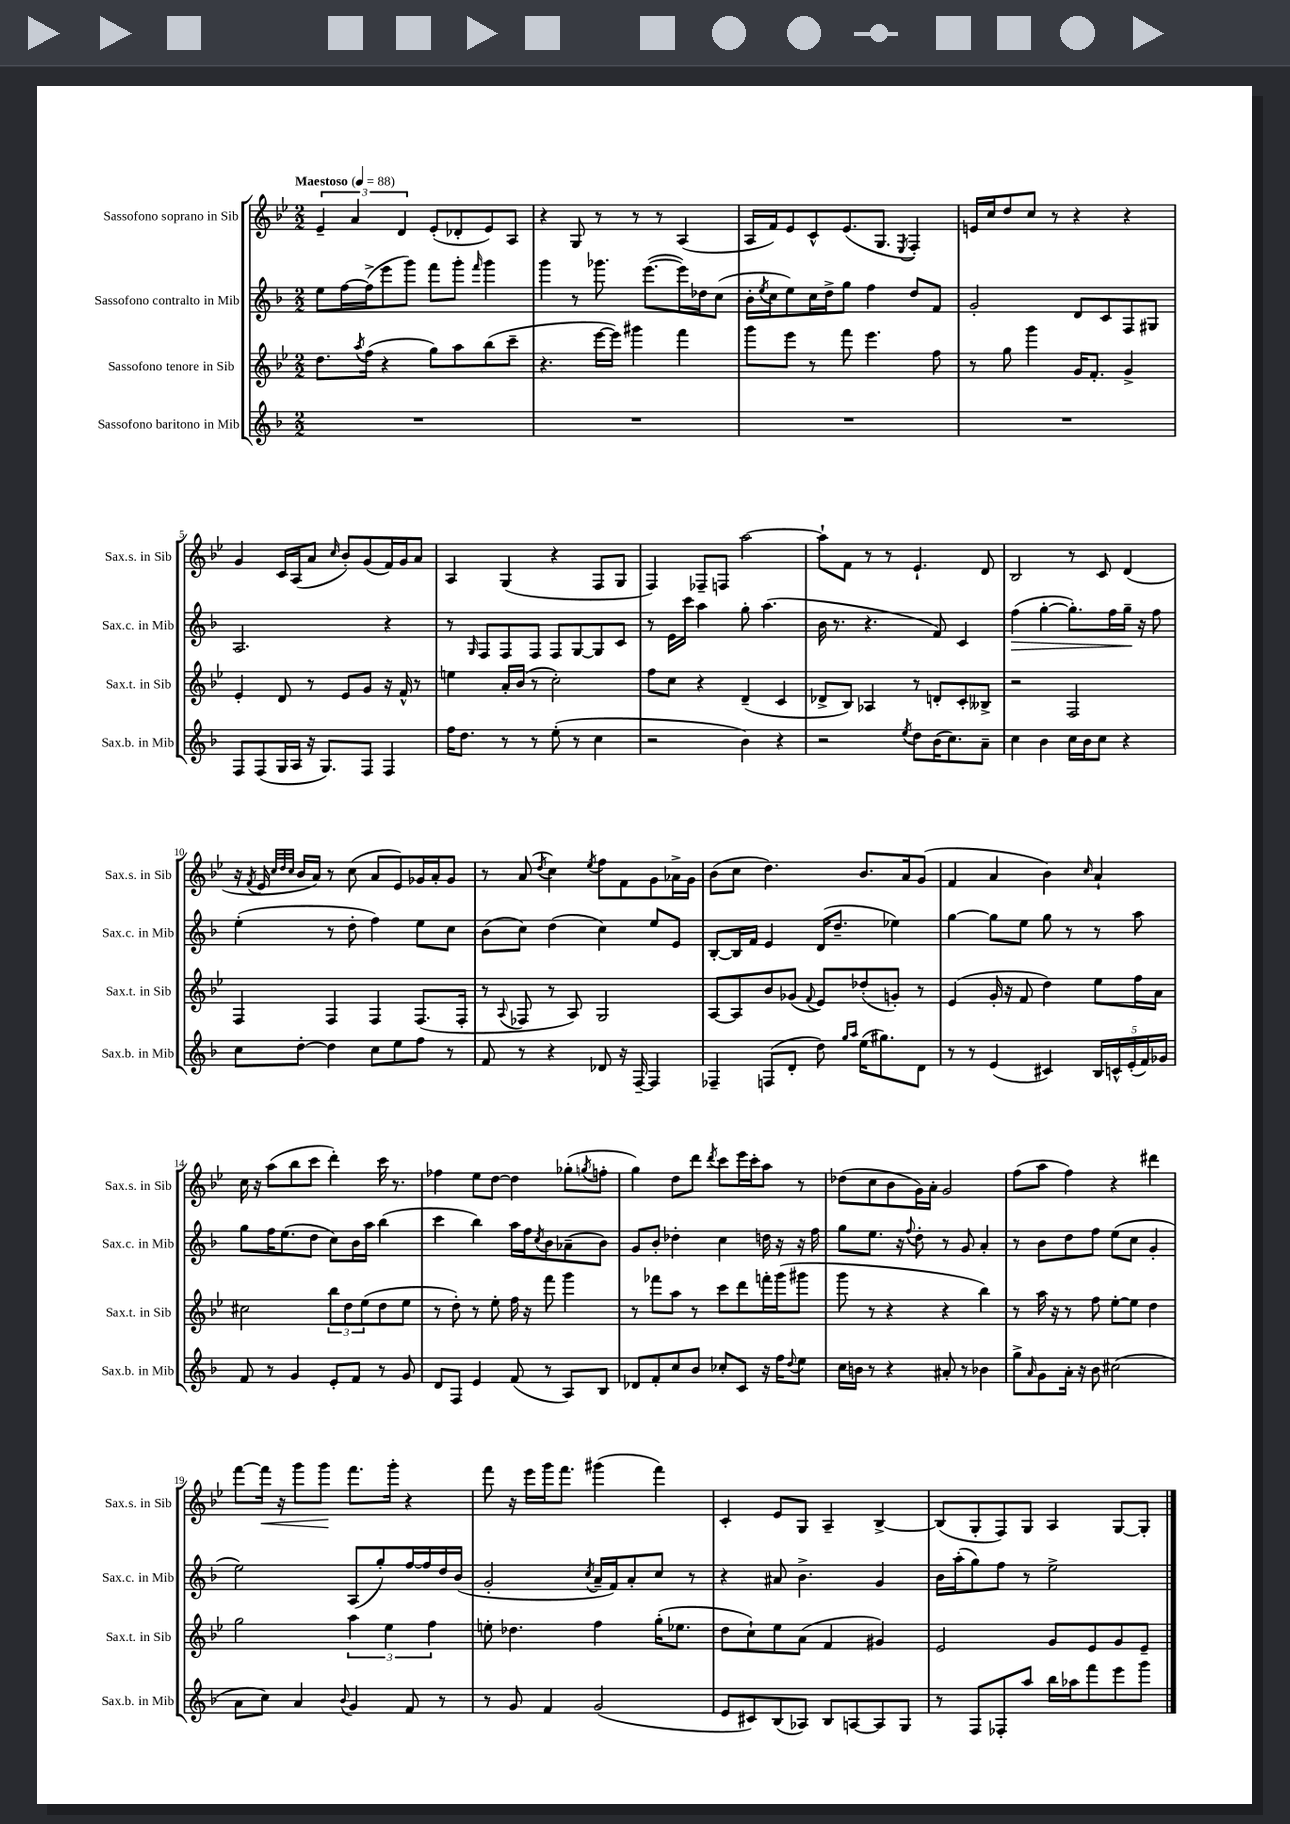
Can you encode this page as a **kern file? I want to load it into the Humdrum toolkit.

**kern	**kern	**kern	**dynam	**kern	**dynam
*part4	*part3	*part2	*part2	*part1	*part1
*staff4	*staff3	*staff2	*staff2	*staff1	*staff1
*I"Sassofono baritono in Mib	*I"Sassofono tenore in Sib	*I"Sassofono contralto in Mib	*	*I"Sassofono soprano in Sib	*
*I'Sax.b. in Mib	*I'Sax.t. in Sib	*I'Sax.c. in Mib	*	*I'Sax.s. in Sib	*
*clefG2	*clefG2	*clefG2	*	*clefG2	*
*k[b-]	*k[b-e-]	*k[b-]	*	*k[b-e-]	*
*M2/2	*M2/2	*M2/2	*	*M2/2	*
*MM88	*MM88	*MM88	*	*MM88	*
=1	=1	=1	=1	=1	=1
!	!	!	!	!LO:TX:a:B:t=Maestoso	!
1r	8.dd\L	8ee\L	.	6e-~/	.
.	.	[16ff\L	.	.	.
.	.	.	.	6a/	.
.	8qaa/	.	.	.	.
.	(16ff\Jk	(16ff^\J]	.	.	.
.	4r	8eee\	.	.	.
.	.	.	.	6d/	.
.	.	8ggg\J)	.	.	.
.	8gg\L)	8fff\L	.	(8e-'/L	.
.	8aa\	8ggg'\J	.	8d-X'/	.
.	.	16qqfff/	.	.	.
.	(8bb-\	4ggg\	.	8e-/)	.
.	8ccc~\J	.	.	8A/J	.
=2	=2	=2	=2	=2	=2
1r	4.r	4ggg\	.	4r	.
.	.	8r	.	8G/	.
.	[16eee-\LL	8.ggg-X\	.	8r	.
.	16eee-\JJ])	.	.	.	.
.	4ggg#X\	.	.	8r	.
.	.	([8.eee\L	.	.	.
.	.	.	.	8r	.
.	4fff\	16eee\L])	.	(4A/	.
.	.	16dd-X\J	.	.	.
.	.	(8cc\J	.	.	.
=3	=3	=3	=3	=3	=3
1r	8ggg\L	16b-'\LL	.	16A/LL	.
.	.	8qee/	.	.	.
.	.	16cc\J	.	16f/J)	.
.	8eee-\J	8ee\)	.	8e-/	.
.	8r	16cc\L	.	8c^^/	.
.	.	16dd^\J	.	.	.
.	8fff\	8gg\J	.	(8.e-/	.
.	4.eee-\	4ff\	.	.	.
.	.	.	.	8.G/J	.
.	.	.	.	8qE-/	.
.	.	8dd/L	.	4F'/)	.
.	8ff\	8f/J	.	.	.
=4	=4	=4	=4	=4	=4
1r	8r	2g'/	.	16en/LL	.
.	.	.	.	16cc/J	.
.	8gg\	.	.	8dd/	.
.	4ggg\	.	.	8cc/J	.
.	.	.	.	8r	.
.	16g/KL	8d/L	.	4r	.
.	8.f'/J	.	.	.	.
.	.	8c/	.	.	.
.	4g^/	8F/	.	4r	.
.	.	8G#X/J	.	.	.
!!LO:LB:g=z
=5	=5	=5	=5	=5	=5
8F/L	4e-'/	2.A/	.	4g/	.
(8F/	.	.	.	.	.
16G/L	8d/	.	.	16c/LL	.
16A/JJ	.	.	.	(16A/J	.
16r	8r	.	.	8a/J	.
8.G/L)	.	.	.	.	.
.	.	.	.	16qqcc/	.
.	8e-/L	.	.	8b-'/L)	.
8F/J	8g/J	.	.	(8g/	.
4F/	16r	4r	.	16f/L)	.
.	16f^^/	.	.	16g/J	.
.	8r	.	.	8a/J	.
=6	=6	=6	=6	=6	=6
16ff\KL	4een\	8r	.	4A/	.
8.dd\J	.	.	.	.	.
.	.	16qqG/	.	.	.
.	.	8F/L	.	.	.
8r	16a'/LL	8F/	.	(4G/	.
.	(16b-/JJ	.	.	.	.
8r	8r	8F/J	.	.	.
(8ee'\	2cc'\)	8F/L	.	4r	.
8r	.	[8G/	.	.	.
4cc\	.	8G/]	.	8F/L	.
.	.	8c/J	.	8G/J	.
=7	=7	=7	=7	=7	=7
2r	8ff\L	8r	.	4F/)	.
.	8cc\J	16e\LL	.	.	.
.	.	16ccc\JJ	.	.	.
.	4r	4aa\	.	8F-X~/L	.
.	.	.	.	8Fn/J	.
4b-\)	(4d~/	8gg'\	.	[2aa\	.
.	.	(4.aa\	.	.	.
4r	4c/	.	.	.	.
=8	=8	=8	=8	=8	=8
2r	8d-X^/L	16b-\	.	8aa`\L]	.
.	.	8.r	.	.	.
.	8B-/J)	.	.	8f\J	.
.	4A-X/	4.r	.	8r	.
.	.	.	.	8r	.
8qee/	.	.	.	.	.
8dd\L	8r	.	.	4.e-`/	.
(16b-\K	8dn'/L	8f/)	.	.	.
8.cc\)	.	.	.	.	.
.	8c'/	4c/	.	.	.
8a~\J	8B--X^/J	.	.	8d/	.
=9	=9	=9	=9	=9	=9
!	!	!	!LO:HP:b	!	!
4cc\	2r	(4ff\	>	2B-/	.
4b-\	.	[4gg'\	.	.	.
16cc\LL	2F/	8.gg'\L])	.	8r	.
16b-\J	.	.	.	.	.
8cc\J	.	.	.	8c/	.
.	.	16ff\L	.	.	.
4r	.	16gg~\JJ	.	(4d/	.
.	.	16r	]	.	.
.	.	8ff\	.	.	.
!!LO:LB:g=z
=10	=10	=10	=10	=10	=10
8cc\L	4F/	(4ee'\	.	16r	.
.	.	.	.	8qf/	.
.	.	.	.	16e-/	.
.	.	.	.	32qqcc/LLL	.
.	.	.	.	32qqdd/	.
.	.	.	.	32qqcc/JJJ	.
[8dd'\J	.	.	.	16b-/LL	.
.	.	.	.	16a/JJ)	.
4dd\]	4F/	8r	.	8r	.
.	.	8dd'\	.	(8cc\	.
8cc\L	4F/	4ff\)	.	8a/L	.
8ee\	.	.	.	8e-/)	.
8ff\J	(8.F/L	8ee\L	.	16g-X/L	.
.	.	.	.	16a'/J	.
8r	.	8cc\J	.	8g-/J	.
.	16F'/Jk	.	.	.	.
=11	=11	=11	=11	=11	=11
8f/	8r	(8b-\L	.	8r	.
.	8qqA/	.	.	.	.
8r	8F-X/	8cc\J)	.	(8a/	.
.	.	.	.	8qdd/	.
4r	8r	(4dd\	.	4cc\)	.
.	8A/)	.	.	.	.
.	.	.	.	8qee-/	.
8d-X/	2G/	4cc\)	.	8ff\L	.
16r	.	.	.	8f\	.
[16F~/	.	.	.	.	.
4F/]	.	8ee/L	.	8g\	.
.	.	8e/J	.	16a-X^\L	.
.	.	.	.	16g\JJ	.
=12	=12	=12	=12	=12	=12
4F-X~/	[8A/L	[8B-'/L	.	(8b-\L	.
.	8A/]	16B-/L]	.	8cc\J	.
.	.	16f/JJ	.	.	.
(8Fn/L	8b-/	4e/	.	4.dd\)	.
8d'/J	(8g-X/J	.	.	.	.
.	8qqf/	.	.	.	.
8dd\)	8e-/L)	(16d/KL	.	.	.
.	.	8.dd~/J	.	.	.
16qqgg/LL	.	.	.	.	.
16qqaa/JJ	.	.	.	.	.
(16ee\KL	(8dd-X'/	.	.	8.b-/L	.
8.gg#X\)	.	.	.	.	.
.	8gn'/J)	4ee-X\)	.	.	.
.	.	.	.	16a/k	.
8d\J	8r	.	.	(8g/J	.
=13	=13	=13	=13	=13	=13
8r	(4e-/	[4gg\	.	4f/	.
8r	.	.	.	.	.
(4e/	16g'/	8gg\L]	.	4a/	.
.	16r	.	.	.	.
.	8f/	8ee\J	.	.	.
4c#X/)	4dd\)	8gg\	.	4b-\)	.
.	.	8r	.	.	.
.	.	.	.	16qqcc/	.
20B-/LL	8ee-\L	8r	.	4a`/	.
20cn^^/	.	.	.	.	.
(20e'/	.	.	.	.	.
.	16ff\L	8aa\	.	.	.
20f/)	.	.	.	.	.
.	16a\JJ	.	.	.	.
20g-X/JJ	.	.	.	.	.
!!LO:LB:g=z
=14	=14	=14	=14	=14	=14
8f/	2cc#X\	8gg\L	.	16cc\	.
.	.	.	.	16r	.
8r	.	16ff\K	.	(8aa\L	.
.	.	(8.ee\	.	.	.
4g/	.	.	.	8bb-\	.
.	.	8dd\J	.	8ccc\J	.
8e'/L	12bb-\L	8cc\L)	.	4ddd'\)	.
.	12dd\	.	.	.	.
8f/J	.	16b-\L	.	.	.
.	(12ee-\	.	.	.	.
.	.	16aa\JJ	.	.	.
8r	8dd\	(4bb-\	.	16ccc\	.
.	.	.	.	8.r	.
8g/	8ee-\J	.	.	.	.
=15	=15	=15	=15	=15	=15
8d/L	8r	4ccc\	.	4ff-X\	.
8F/J	8dd'\)	.	.	.	.
4e/	8r	4bb-\)	.	8ee-\L	.
.	8ee-'\	.	.	[8dd\J	.
(8f/	16ff\	16aa\LL	.	4dd\]	.
.	16r	16ff\J	.	.	.
.	.	8qcc/	.	.	.
8r	8fff\	8b-\	.	.	.
8A/L)	4ggg\	(8a-X~\	.	(8gg-X'\L	.
.	.	.	.	8qggn/	.
8B-/J	.	8b-\J)	.	8ffn'\J	.
=16	=16	=16	=16	=16	=16
8d-X/L	8r	8g/L	.	4gg\)	.
8f'/	8fff-X\L	8b-'/J	.	.	.
8cc/	8aa\J	4dd-X'\	.	8dd\L	.
8b-/J	8r	.	.	8ddd\J	.
.	.	.	.	8qddd/	.
8cc-X'/L	8ccc\L	4cc\	.	8ccc\L	.
8c/J	8ddd\	.	.	16eee-\L	.
.	.	.	.	16ccc'\J	.
16r	16fffn'\L	16ddn\	.	8aa\J	.
16ff\KL	(16ggg\J	16r	.	.	.
8qqdd/	.	.	.	.	.
8ee\J	8ggg#X\J	16r	.	8r	.
.	.	16ff\	.	.	.
=17	=17	=17	=17	=17	=17
16cc\LL	8ggg\	8gg\L	.	(8dd-X\L	.
16bn\JJ	.	.	.	.	.
8r	8r	8.ee\J	.	8cc\	.
4r	4r	.	.	8b-\	.
.	.	16r	.	.	.
.	.	8qqff/	.	.	.
.	.	8dd'\	.	16g\L)	.
.	.	.	.	16a'\JJ	.
8a#X'/	4r	8r	.	2g/	.
8r	.	8g/	.	.	.
4b-X\	4bb-\)	4a'/	.	.	.
=18	=18	=18	=18	=18	=18
8gg^\L	8r	8r	.	(8ff\L	.
16qqa/	.	.	.	.	.
8g\	16aa\	8b-\L	.	8aa\J	.
.	16r	.	.	.	.
16a'\Jk	8r	8dd\	.	4ff\)	.
16r	.	.	.	.	.
8b-\	8ff\	8ff\J	.	.	.
(2cc#X\	[8ee-'\L	(8ee\L	.	4r	.
.	8ee-\J]	8cc\J	.	.	.
.	4dd\	4g'/	.	4ddd#X\	.
!!LO:LB:g=z
=19	=19	=19	=19	=19	=19
8a\L	2gg\	2ee\)	.	[8fff\L	.
!	!	!	!	!	!LO:HP:b
8cc\J)	.	.	.	16fff\Jk]	<
.	.	.	.	16r	.
4a/	.	.	.	8ggg\L	.
.	.	.	.	8ggg\J	.
8qqb-/	.	.	.	.	.
4g/	6aa\	(8A/L	.	8.fff\L	[
.	.	8gg'/)	.	.	.
.	6ee-\	.	.	.	.
.	.	.	.	16ggg'\Jk	.
8f/	.	[16ff/L	.	4r	.
.	.	16ff/]	.	.	.
.	6ff\	.	.	.	.
8r	.	16dd/	.	.	.
.	.	(16b-/JJ	.	.	.
=20	=20	=20	=20	=20	=20
8r	8een'\	2g'/	.	8fff\	.
8g/	4.dd-X\	.	.	16r	.
.	.	.	.	16eee-\LL	.
4f/	.	.	.	16ggg\J	.
.	.	.	.	8.fff\J	.
.	.	8qcc/	.	.	.
(2g/	4ff\	16a~/LL	.	(4ggg#X\	.
.	.	16f/J)	.	.	.
.	.	8a'/	.	.	.
.	(16gg'\KL	8cc/J	.	4fff\)	.
.	8.ee-X\J	.	.	.	.
.	.	8r	.	.	.
=21	=21	=21	=21	=21	=21
8e/L	8dd\L	4r	.	4c'/	.
8c#X/)	8cc`\)	.	.	.	.
(8B-/	8ee-\	8a#X/	.	8e-/L	.
8A-X/J)	(8a\J	4.b-^\	.	8G/J	.
8B-/L	4f/	.	.	4A~/	.
[8An/	.	.	.	.	.
8A/]	4g#X/)	4g/	.	[4B-^/	.
8G/J	.	.	.	.	.
=22	=22	=22	=22	=22	=22
8r	2e-/	16b-\LL	.	(8B-/L]	.
.	.	(16aa'\J	.	.	.
8F/L	.	8gg\)	.	8G'/	.
8F-X'/	.	8ff\J	.	8F/)	.
8aa/J	.	8r	.	8G/J	.
16bb-\LL	8g/L	2ee^\	.	4A/	.
16aa-X\J	.	.	.	.	.
8fff\	8e-/	.	.	.	.
8eee\	8g/	.	.	[8G/L	.
8ggg\J	8e-~/J	.	.	8G'/J]	.
==	==	==	==	==	==
*-	*-	*-	*-	*-	*-
